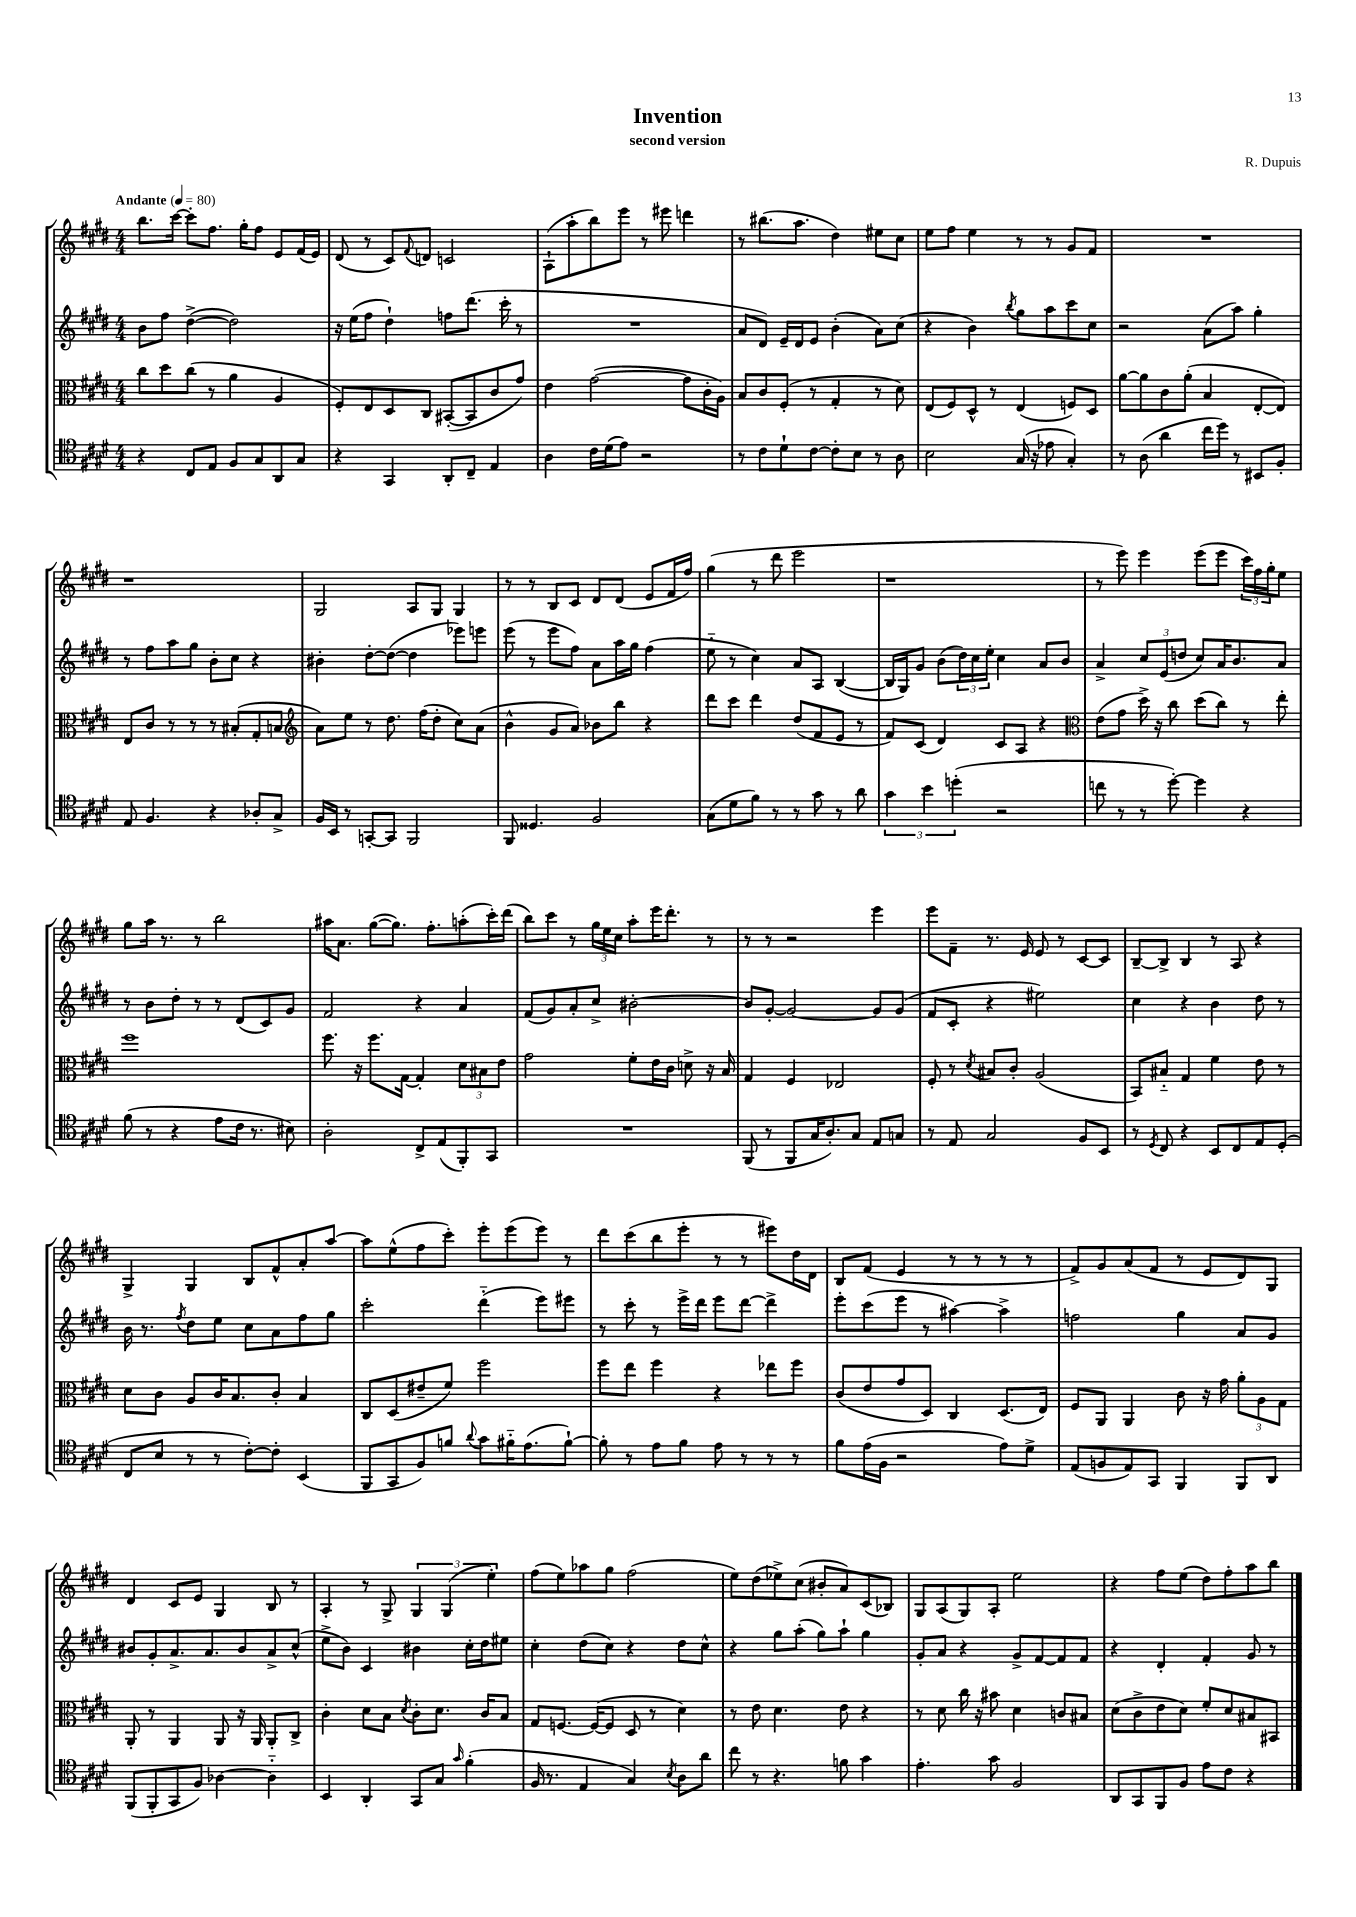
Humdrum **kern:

**kern	**kern	**kern	**kern
*part4	*part3	*part2	*part1
*staff4	*staff3	*staff2	*staff1
*clefC4	*clefC3	*clefG2	*clefG2
*k[f#c#g#d#]	*k[f#c#g#d#]	*k[f#c#g#d#]	*k[f#c#g#d#]
*M4/4	*M4/4	*M4/4	*M4/4
*MM80	*MM80	*MM80	*MM80
=1	=1	=1	=1
!	!	!	!LO:TX:a:B:t=Andante
4r	8cc#\L	8b\L	8.bb\L
.	8dd#\	8ff#\J	.
.	.	.	[16ccc#\Jk
8C#/L	(8cc#\J	([4dd#^\	8ccc#'\L]
8E/J	8r	.	8.ff#\J
8F#/L	4a\	2dd#\])	.
.	.	.	16gg#'\KL
8G#/	.	.	8ff#\J
8AA/	4A/	.	8e/L
8G#/J	.	.	(16f#/L
.	.	.	16e/JJ)
=2	=2	=2	=2
4r	8F#'/L)	16r	(8d#/
.	.	(16ee\KL	.
.	8E/	8ff#\J	8r
4GG#/	8D#/	4dd#`\)	8c#/L)
.	.	.	8qqf#/
.	8C#/J	.	8dn/J
8AA'/L	([8BB#X'/L	8ffn\L	2cn/
8C#~/J	8BB#/]	(8.ddd#\J	.
4E/	8c#/	.	.
.	.	16ccc#'\	.
.	8g#/J)	8r	.
=3	=3	=3	=3
4A\	4e\	1r	(8A`\L
.	.	.	8aa'\
16c#\LL	([2g#\	.	8bb\)
(16d#\J	.	.	.
8e\J)	.	.	8eee\J
2r	.	.	8r
.	.	.	8eee#X\
.	8g#\L]	.	4dddn\
.	16c#'\L	.	.
.	16A\JJ)	.	.
=4	=4	=4	=4
8r	8B/L	8a/L	8r
8c#\L	8c#/	8d#/J)	(8.bb#X\L
8d#`\	(8F#'/J	16e~/LL	.
.	.	16d#/J	8.aa\J
[8c#\J	8r	8e/J	.
8c#'\L]	4G#'/	(4b'\	4dd#\)
8B\J	.	.	.
8r	8r	8a\L)	8ee#X\L
8A\	8d#\)	(8cc#\J	8cc#\J
=5	=5	=5	=5
2B\	(8E/L	4r	8ee\L
.	8F#/)	.	8ff#\J
.	8D#^^/J	4b\)	4ee\
.	8r	.	.
.	.	8qbb/	.
(16G#/	(4E/	8gg#\L	8r
16r	.	.	.
8e-X\	.	8aa\	8r
4G#'/)	8Fn/L)	8ccc#\	8g#/L
.	8D#/J	8cc#\J	8f#/J
=6	=6	=6	=6
8r	[8a\L	2r	1r
(8A\	8a\]	.	.
4a\	8c#\	.	.
.	(8a'\J	.	.
16cc#\LL	4B/	(8a\L	.
16dd#\JJ)	.	.	.
8r	.	8aa\J)	.
8BB#X/L	[8E'/L	4gg#'\	.
8F#'/J	8E/J])	.	.
!!LO:LB:g=z
=7	=7	=7	=7
8E/	8E/L	8r	1r
4.F#/	8c#/J	8ff#\L	.
.	8r	8aa\	.
.	8r	8gg#\J	.
4r	8r	8b'\L	.
.	(8B#X'/L	8cc#\J	.
8A-X'/L	8G#'/	4r	.
8G#^/J	8Bn/J	.	.
=8	=8	=8	=8
*	*clefG2	*	*
16F#/LL	8a\L)	4b#X'\	2G#/
16BB/JJ	.	.	.
8r	8ee\J	.	.
[8GGn'/L	8r	[8dd#'\L	.
8GG/J]	8.dd#\	(8dd#\J_	.
2FF#/	.	4dd#\]	8A/L
.	(16ff#\KL	.	.
.	8dd#'\J	.	8G#/J
.	8cc#\L)	8eee-X\L)	4G#/
.	(8a\J	8eeen\J	.
=9	=9	=9	=9
8FF#/	4b^^\	(8eee\	8r
4.D##X/	.	8r	8r
.	8g#/L	8eee\L	8B/L
.	8a/J)	8ff#\J)	8c#/J
2F#/	8b-X\L	8a\L	8d#/L
.	8bb\J	16aa\L	(8d#/J
.	.	16gg#\JJ	.
.	4r	(4ff#\	8e/L
.	.	.	16f#/L
.	.	.	16ff#/JJ)
=10	=10	=10	=10
(8G#\L	8ddd#\L	8ee\	(4gg#\
8d#\	8ccc#\J	8r	.
8f#\J)	4ddd#\	4cc#\)	8r
8r	.	.	8ddd#\
8r	(8dd#/L	8a/L	2eee\
8g#\	8f#/	8A/J	.
8r	8e/J	([4B/	.
8a\	8r	.	.
=11	=11	=11	=11
6g#\	8f#/L)	16B/LL]	1r
.	.	16G#/J)	.
.	(8c#/J	8g#/J	.
6b\	.	.	.
.	4d#/)	(8b\L	.
(6ddn'\	.	.	.
.	.	24dd#\L)	.
.	.	24cc#\	.
.	.	24ee'\JJ	.
2r	8c#/L	4cc#\	.
.	8A/J	.	.
.	4r	8a/L	.
.	.	8b/J	.
=12	=12	=12	=12
*	*clefC3	*	*
8ccn\	(8e\L	4a^/	8r
8r	8g#\J	.	8eee\)
8r	16dd#^\)	12cc#/L	4eee\
.	16r	.	.
.	.	(12e/	.
[8dd#'\)	8cc#\	.	.
.	.	12ddn/J	.
4dd#\]	(8dd#\L	8cc#/L)	(8eee\L
.	8cc#\J)	16a/K	8eee\J
.	.	8.b/	.
4r	8r	.	24ccc#\LL)
.	.	.	24ff#\
.	.	.	24gg#'\J
.	8ee'\	8a/J	8ee\J
!!LO:LB:g=z
=13	=13	=13	=13
(8f#\	1ff#	8r	8gg#\L
8r	.	8b\L	16aa\Jk
.	.	.	8.r
4r	.	8dd#'\J	.
.	.	8r	8r
8e\L	.	8r	2bb\
16c#\Jk	.	(8d#/L	.
8.r	.	.	.
.	.	8c#/)	.
8B#X\)	.	8g#/J	.
=14	=14	=14	=14
2A'\	8.ff#\	2f#/	16aa#X\KL
.	.	.	8.a\J
.	16r	.	.
.	8.ff#\L	.	([8gg#\L
.	.	.	8.gg#\J])
.	[16G#\Jk	.	.
8C#^/L	4G#'/]	4r	.
.	.	.	8.ff#'\L
(8E/	.	.	.
8FF#'/)	12d#\L	4a/	(8aan'\
.	12B#X\	.	.
8GG#/J	.	.	16ccc#'\L)
.	12e\J	.	.
.	.	.	(16ddd#\JJ
=15	=15	=15	=15
1r	2g#\	(8f#/L	8bb\L)
.	.	8g#/)	8ccc#\J
.	.	8a'/	8r
.	.	8cc#^/J	24gg#\LL
.	.	.	24ee\
.	.	.	24cc#\JJ
.	8f#'\L	[2b#X'\	8aa'\L
.	16e\L	.	16eee\K
.	16c#\JJ	.	8.ddd#'\J
.	8dn^\	.	.
.	16r	.	8r
.	16B/	.	.
=16	=16	=16	=16
(8FF#/	4G#/	8b#/L]	8r
8r	.	[8g#'/J	8r
8FF#/L	4F#/	2g#/_	2r
16G#/K	.	.	.
8.A'/)	.	.	.
.	2E-X/	.	.
8G#/J	.	.	.
8E/L	.	8g#/L]	4eee\
8Gn/J	.	(8g#/J	.
=17	=17	=17	=17
8r	8F#'/	8f#/L	8eee\L
8E/	8r	8c#'/J	8f#~\J
.	8qd#/	.	.
2G#/	8B#X/L	4r	8.r
.	8c#'/J	.	.
.	.	.	16e/
.	(2A/	2ee#X\)	8e/
.	.	.	8r
8F#/L	.	.	[8c#/L
8BB/J	.	.	8c#/J]
=18	=18	=18	=18
8r	8BB/L)	4cc#\	[8B~/L
8qD#/	.	.	.
8C#/	8B#X/J	.	8B^/J]
4r	4G#/	4r	4B/
8BB/L	4f#\	4b\	8r
8C#/	.	.	8A/
8E/	8e\	8dd#\	4r
(8D#'/J	8r	8r	.
!!LO:LB:g=z
=19	=19	=19	=19
8C#/L	8d#\L	16b\	4G#^/
.	.	8.r	.
8B/J	8c#\J	.	.
.	.	8qff#/	.
8r	8A/L	8dd#\L	4G#/
8r	16c#/K	8ee\J	.
.	8.B/	.	.
[8c#'\L)	.	8cc#\L	8B/L
8c#'\J]	8c#'/J	8a\	8f#^^/
(4BB/	4B/	8ff#\	8a'/
.	.	8gg#\J	[8aa/J
=20	=20	=20	=20
8FF#/L	8C#/L	2ccc#'\	8aa\L]
8GG#/	(8D#/	.	(8ee^^\
8F#/)	8e#X~/	.	8ff#\
8fn/J	8f#/J)	.	8ccc#'\J)
8qqa/	.	.	.
8g#\L	2ff#\	(4ddd#\	8eee'\L
16f#X\K	.	.	(8eee\
(8.e\	.	.	.
.	.	8eee\L)	8eee\J)
[8f#`\J)	.	8eee#X\J	8r
=21	=21	=21	=21
8f#'\]	8ff#\L	8r	8ddd#\L
8r	8ee\J	8ccc#'\	(8ccc#\
8e\L	4ff#\	8r	8bb\
8f#\J	.	16eee^\LL	8eee'\J
.	.	16ddd#\JJ	.
8e\	4r	8eee\L	8r
8r	.	[8ddd#\J	8r
8r	8ee-X\L	4ddd#^\]	8eee#X\L)
8r	8ff#\J	.	16dd#\L
.	.	.	16d#\JJ
=22	=22	=22	=22
8f#\L	(8c#/L	8eee'\L	8B/L
(16e\L	8e/	(8ccc#\	(8f#/J
16F#\JJ	.	.	.
2r	8g#/	8eee\J	4e/
.	8D#/J)	8r	.
.	4C#/	[4aa#X\)	8r
.	.	.	8r
8e\L)	(8.D#/L	4aa#^\]	8r
8d#^\J	.	.	8r
.	16E/Jk)	.	.
=23	=23	=23	=23
(8E/L	8F#/L	2ffn\	8f#^/L)
8Fn/	8AA/J	.	8g#/
8E/)	4AA/	.	(8a/
8GG#/J	.	.	8f#/J
4FF#/	8c#\	4gg#\	8r
.	16r	.	8e/L
.	16g#\	.	.
8FF#/L	12a'\L	8a/L	8d#/)
.	12A\	.	.
8AA/J	.	8g#/J	8G#/J
.	12G#\J	.	.
!!LO:LB:g=z
=24	=24	=24	=24
(8FF#/L	8AA'/	8b#X/L	4d#/
8FF#'/	8r	8g#'/	.
8GG#/	4AA/	8.a^/	8c#/L
8F#/J)	.	.	8e/J
.	.	8.a/	.
[4A-X\	8AA/	.	4G#/
.	16r	8b#/	.
.	16AA/	.	.
4A-\]	8AA'/L	8a^/	8B/
.	8C#^/J	(8cc#^^/J	8r
=25	=25	=25	=25
4BB/	4c#'\	8ee^\L	4A'/
.	.	8b\J)	.
4AA'/	8d#\L	4c#/	8r
.	8B\J	.	8G#^/
.	8qd#/	.	.
8GG#/L	8c#'\L	4b#X\	6G#/
8G#/J	8.d#\J	.	.
.	.	.	(6G#/
16qqg#/	.	.	.
(4f#'\	.	16cc#'\LL	.
.	16c#/KL	16dd#\J	.
.	.	.	6ee'\)
.	8B/J	8ee#X\J	.
=26	=26	=26	=26
16F#/	8G#/L	4cc#'\	(8ff#\L
8.r	.	.	.
.	[8.Fn/J	.	8ee\)
4E/	.	(8dd#\L	8aa-X\
.	(16F/KL_	.	.
.	8F/J]	8cc#\J)	8gg#\J
4G#/)	8D#/	4r	(2ff#\
.	8r	.	.
8qB/	.	.	.
8A\L	4d#\)	8dd#\L	.
8a\J	.	8cc#^^\J	.
=27	=27	=27	=27
8cc#\	8r	4r	8ee\L)
8r	8e\	.	(8dd#\
4.r	4.d#\	8gg#\L	8ee-X^\)
.	.	(8aa'\J	(8cc#\J
.	.	8gg#\L)	8b#X'/L
8fn\	8e\	8aa`\J	8a/)
4g#\	4r	4gg#\	(8c#/
.	.	.	8B-X/J)
=28	=28	=28	=28
4.e'\	8r	8g#'/L	8G#/L
.	8d#\	8a/J	(8A/
.	16cc#\	4r	8G#/)
.	16r	.	.
8g#\	8b#X\	.	8A'/J
2F#/	4d#\	8g#^/L	2ee\
.	.	[8f#/	.
.	8cn/L	8f#/]	.
.	8B#X/J	8f#/J	.
=29	=29	=29	=29
8AA/L	(8d#\L	4r	4r
8GG#/	8c#^\	.	.
8FF#/	8e\	4d#'/	8ff#\L
8F#/J	8d#\J)	.	(8ee\J
8e\L	8f#'/L	4f#'/	8dd#\L)
8c#\J	8d#/	.	8ff#'\
4r	8B#X/	8g#/	8aa\
.	8BB#X/J	8r	8bb\J
==	==	==	==
*-	*-	*-	*-
